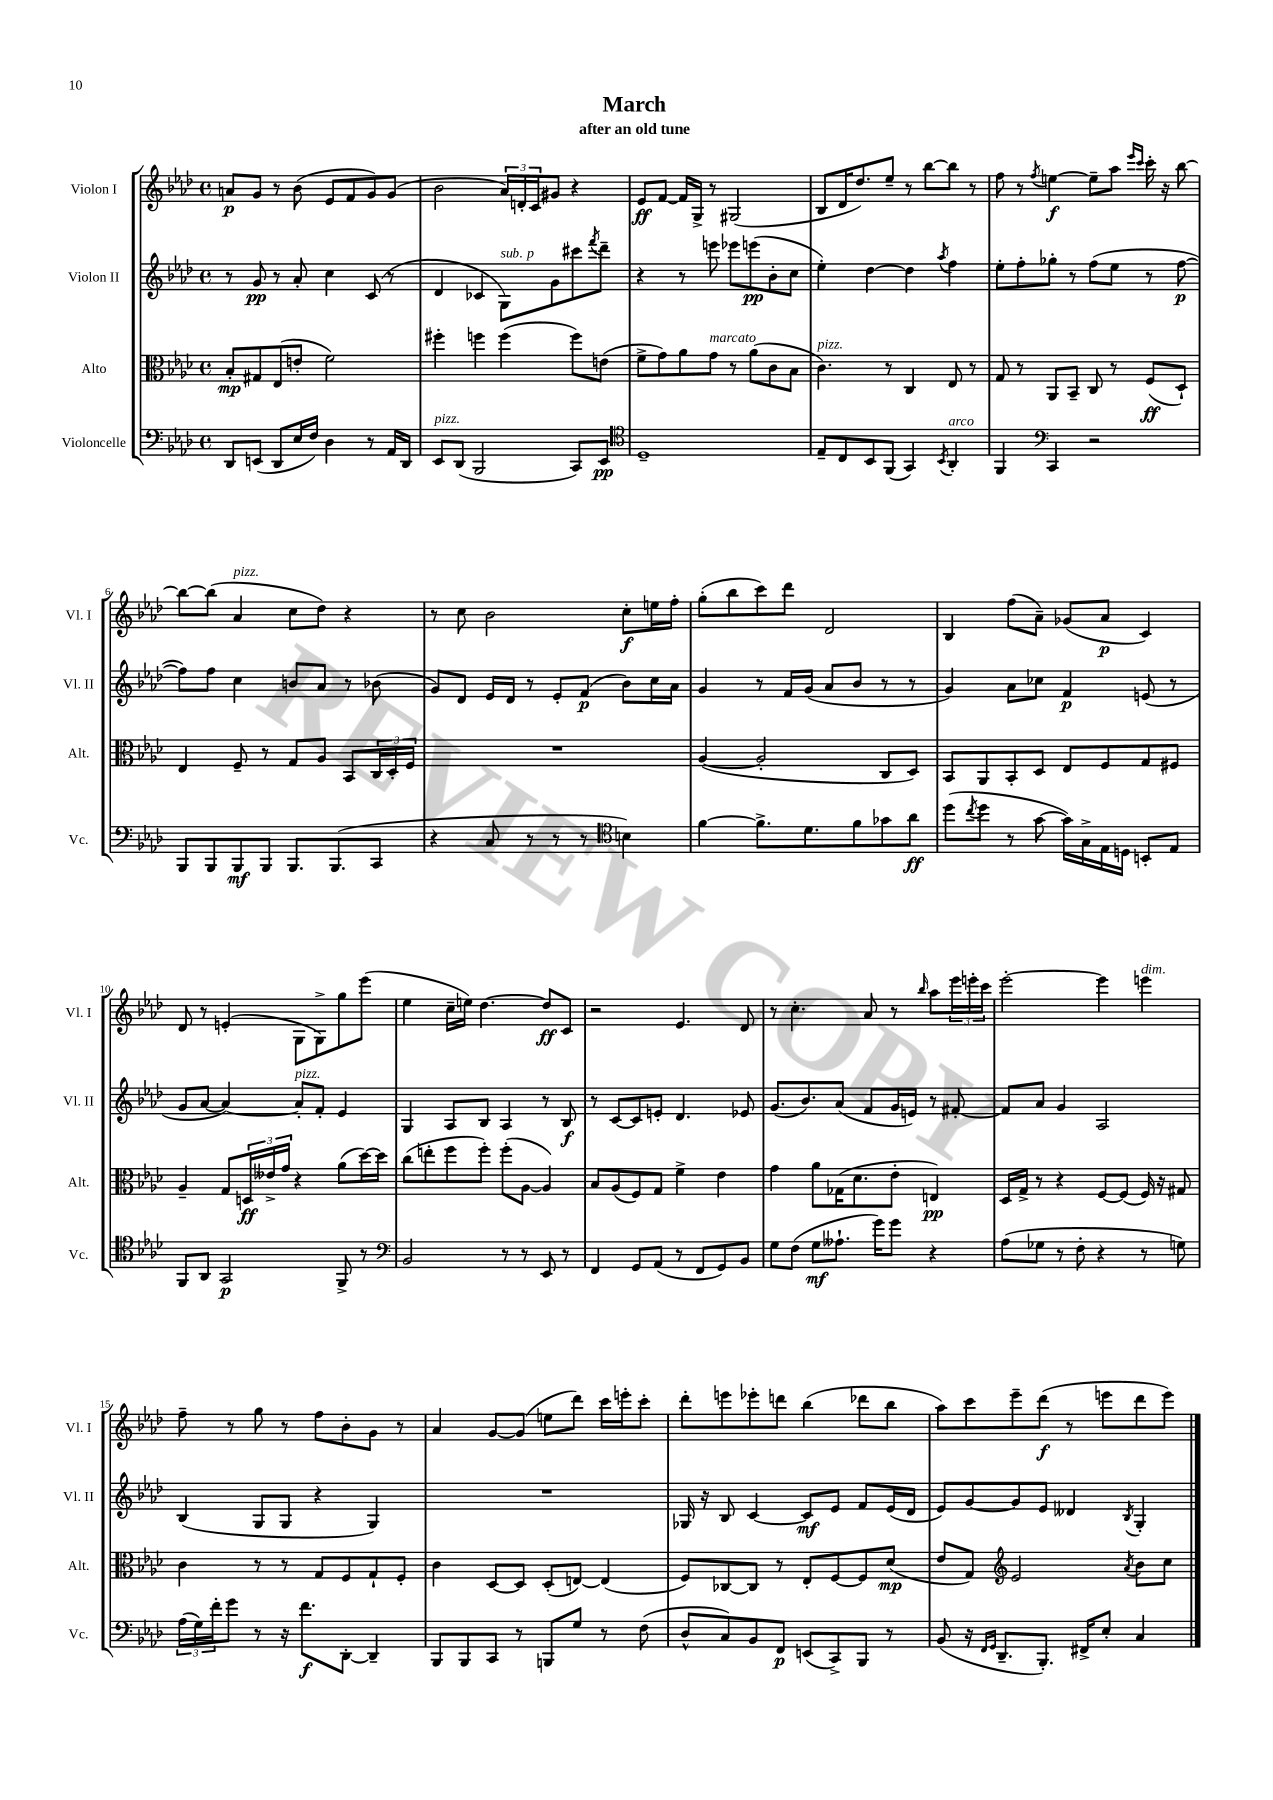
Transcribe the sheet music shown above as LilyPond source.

\header { title = "March" subtitle = "after an old tune" }
<<
\new StaffGroup <<
\new Staff = "s0" \with { instrumentName = "Violon I" shortInstrumentName = "Vl. I" } {
    \clef treble \key aes \major \defaultTimeSignature \time 4/4
    a'8\p g'8 r8 bes'8( ees'8 f'8 g'8) g'8( |
    bes'2 \tuplet 3/2 { aes'16) d'16-. c'16 } gis'8 r4 |
    ees'8\ff f'8~ f'16 g16-> r8 gis2( |
    bes8 des'16 des''8.) ees''8-- r8 bes''8~ bes''8 r8 |
    f''8 r8 \acciaccatura { f''8 } e''4~\f e''8-- aes''8 \grace { ees'''16 c'''16 } c'''16-. r16 bes''8~ |
    bes''8~ bes''8( aes'4^\markup { \italic "pizz." } c''8 des''8) r4 |
    r8 c''8 bes'2 c''8-.\f e''16 f''16-. |
    g''8-.( bes''8 c'''8) des'''8 des'2 |
    bes4 f''8( aes'8--) ges'8( aes'8\p c'4) |
    des'8 r8 e'4-.( g8 g8->) g''8 ees'''8( |
    ees''4 c''16-- e''16) des''4.~ des''8\ff c'8 |
    r2 ees'4. des'8 |
    r8 c''4.-. aes'8 r8 \grace { bes''16 } aes''8 \tuplet 3/2 { ees'''16 e'''16-. c'''16 } |
    ees'''2~-. ees'''4 e'''4^\markup { \italic "dim." } |
    f''8-- r8 g''8 r8 f''8 bes'8-. g'8 r8 |
    aes'4 g'8~ g'8( e''8 des'''8) c'''16 e'''16-. c'''8-. |
    des'''8-. e'''8 ees'''8-. d'''8 bes''4( des'''8 bes''8 |
    aes''8) c'''8 ees'''8-- des'''8\f( r8 e'''8 des'''8 e'''8) \bar "|." |
}
\new Staff = "s1" \with { instrumentName = "Violon II" shortInstrumentName = "Vl. II" } {
    \clef treble \key aes \major \defaultTimeSignature \time 4/4
    r8 g'8\pp r8 aes'8-. c''4 c'8( r8 |
    des'4 ces'4 g8^\markup { \italic "sub. p" }) g'8 cis'''8 \acciaccatura { f'''8 } des'''8-- |
    r4 r8 e'''8 ees'''8 e'''8\pp( bes'8-. c''8 |
    ees''4-.) des''4~ des''4 \acciaccatura { aes''8 } f''4 |
    ees''8-. f''8-. ges''8-. r8 f''8( ees''8 r8 f''8~\p |
    f''8) f''8 c''4 b'8 aes'8 r8 bes'8( |
    g'8) des'8 ees'16 des'16 r8 ees'8-. f'8\p( bes'8) c''16 aes'16 |
    g'4 r8 f'16 g'16( aes'8 bes'8 r8 r8 |
    g'4) aes'8 ces''8 f'4\p e'8( r8 |
    g'8 aes'8~ aes'4~) aes'8-.^\markup { \italic "pizz." } f'8-. ees'4 |
    g4 aes8 bes8 aes4 r8 bes8\f |
    r8 c'8~ c'8 e'8-. des'4. ees'8 |
    g'8.( bes'8.) aes'8( f'8 g'16 e'16) r8 fis'8~-. |
    fis'8 aes'8 g'4 aes2 |
    bes4( g8 g8 r4 g4) |
    R1 |
    ges16 r16 bes8 c'4~ c'8\mf ees'8 f'8 ees'16( des'16 |
    ees'8) g'8~ g'8 ees'8 deses'4 \acciaccatura { bes8 } g4-. \bar "|." |
}
\new Staff = "s2" \with { instrumentName = "Alto" shortInstrumentName = "Alt." } {
    \clef alto \key aes \major \defaultTimeSignature \time 4/4
    bes8-.\mp gis8 ees8( e'8-. f'2) |
    fis''4-. f''4 f''4( f''8) e'8( |
    f'8-> g'8) aes'8 g'8^\markup { \italic "marcato" } r8 aes'8( c'8 bes8 |
    c'4.^\markup { \italic "pizz." }) r8 c4 ees8 r8 |
    g8 r8 aes,8 bes,8-- c8 r8 f8\ff( des8-!) |
    ees4 f8-- r8 g8 aes8 bes,8 \tuplet 3/2 { c16 des16-. f16 } |
    R1 |
    aes4~( aes2-. c8 des8) |
    bes,8 aes,8 bes,8-. des8 ees8 f8 g8 fis8 |
    aes4-- g8 \tuplet 3/2 { d16\ff eeses'16-> g'16 } r4 aes'8( des''16~) des''16 |
    c''8( e''8-. f''8 f''8-.) f''8-.( aes8~ aes4) |
    bes8 aes8( f8) g8 f'4-> ees'4 |
    g'4 aes'8 ges16( des'8. ees'8-. e4\pp) |
    des16 g16-> r8 r4 f8~ f8( f16) r16 gis8 |
    c'4 r8 r8 g8 f8 g8-! f8-. |
    c'4 des8~ des8 des8-.( e8~) e4( |
    f8) ces8~ ces8 r8 ees8-. f8~ f8 des'8\mp( |
    ees'8 g8) \clef treble ees'2 \acciaccatura { aes'8 } bes'8 c''8 \bar "|." |
}
\new Staff = "s3" \with { instrumentName = "Violoncelle" shortInstrumentName = "Vc." } {
    \clef bass \key aes \major \defaultTimeSignature \time 4/4
    des,8 e,8( des,8 ees16 f16) des4 r8 aes,16 des,16 |
    ees,8^\markup { \italic "pizz." } des,8( bes,,2 c,8) ees,8\pp |
    \clef tenor des1-- |
    ees8-- c8 bes,8 f,8( g,4) \acciaccatura { bes,8 } aes,4-.^\markup { \italic "arco" } |
    f,4 \clef bass c,4 r2 |
    bes,,8 bes,,8 bes,,8\mf bes,,8 bes,,8. bes,,8.( c,8 |
    r4 c8 r8 r8 r8 \clef tenor b4) |
    f'4~ f'8.-> des'8. f'8 ges'8 aes'8\ff |
    des''8( \acciaccatura { c''8 } des''8 r8 g'8~ g'16) g16-> ees16 d16 b,8-. ees8 |
    f,8 aes,8 g,2\p f,8-> r8 |
    \clef bass bes,2 r8 r8 ees,8 r8 |
    f,4 g,8 aes,8( r8 f,8 g,8) bes,8 |
    g8 f8( g8\mf aeses8.-! g'16) g'8 r4 |
    aes8( ges8 r8 f8-. r4 r8 g8) |
    \tuplet 3/2 { aes16( g16) f'16-. } g'8 r8 r16 f'8.\f des,8~-. des,4-- |
    bes,,8 bes,,8 c,8 r8 b,,8 g8 r8 f8( |
    des8-^ c8) bes,8 f,8\p e,8( c,8->) bes,,8 r8 |
    bes,8( r16 \grace { f,16 g,16 } des,8.-- bes,,8.-.) fis,16-> ees8-. c4 \bar "|." |
}
>>
>>
